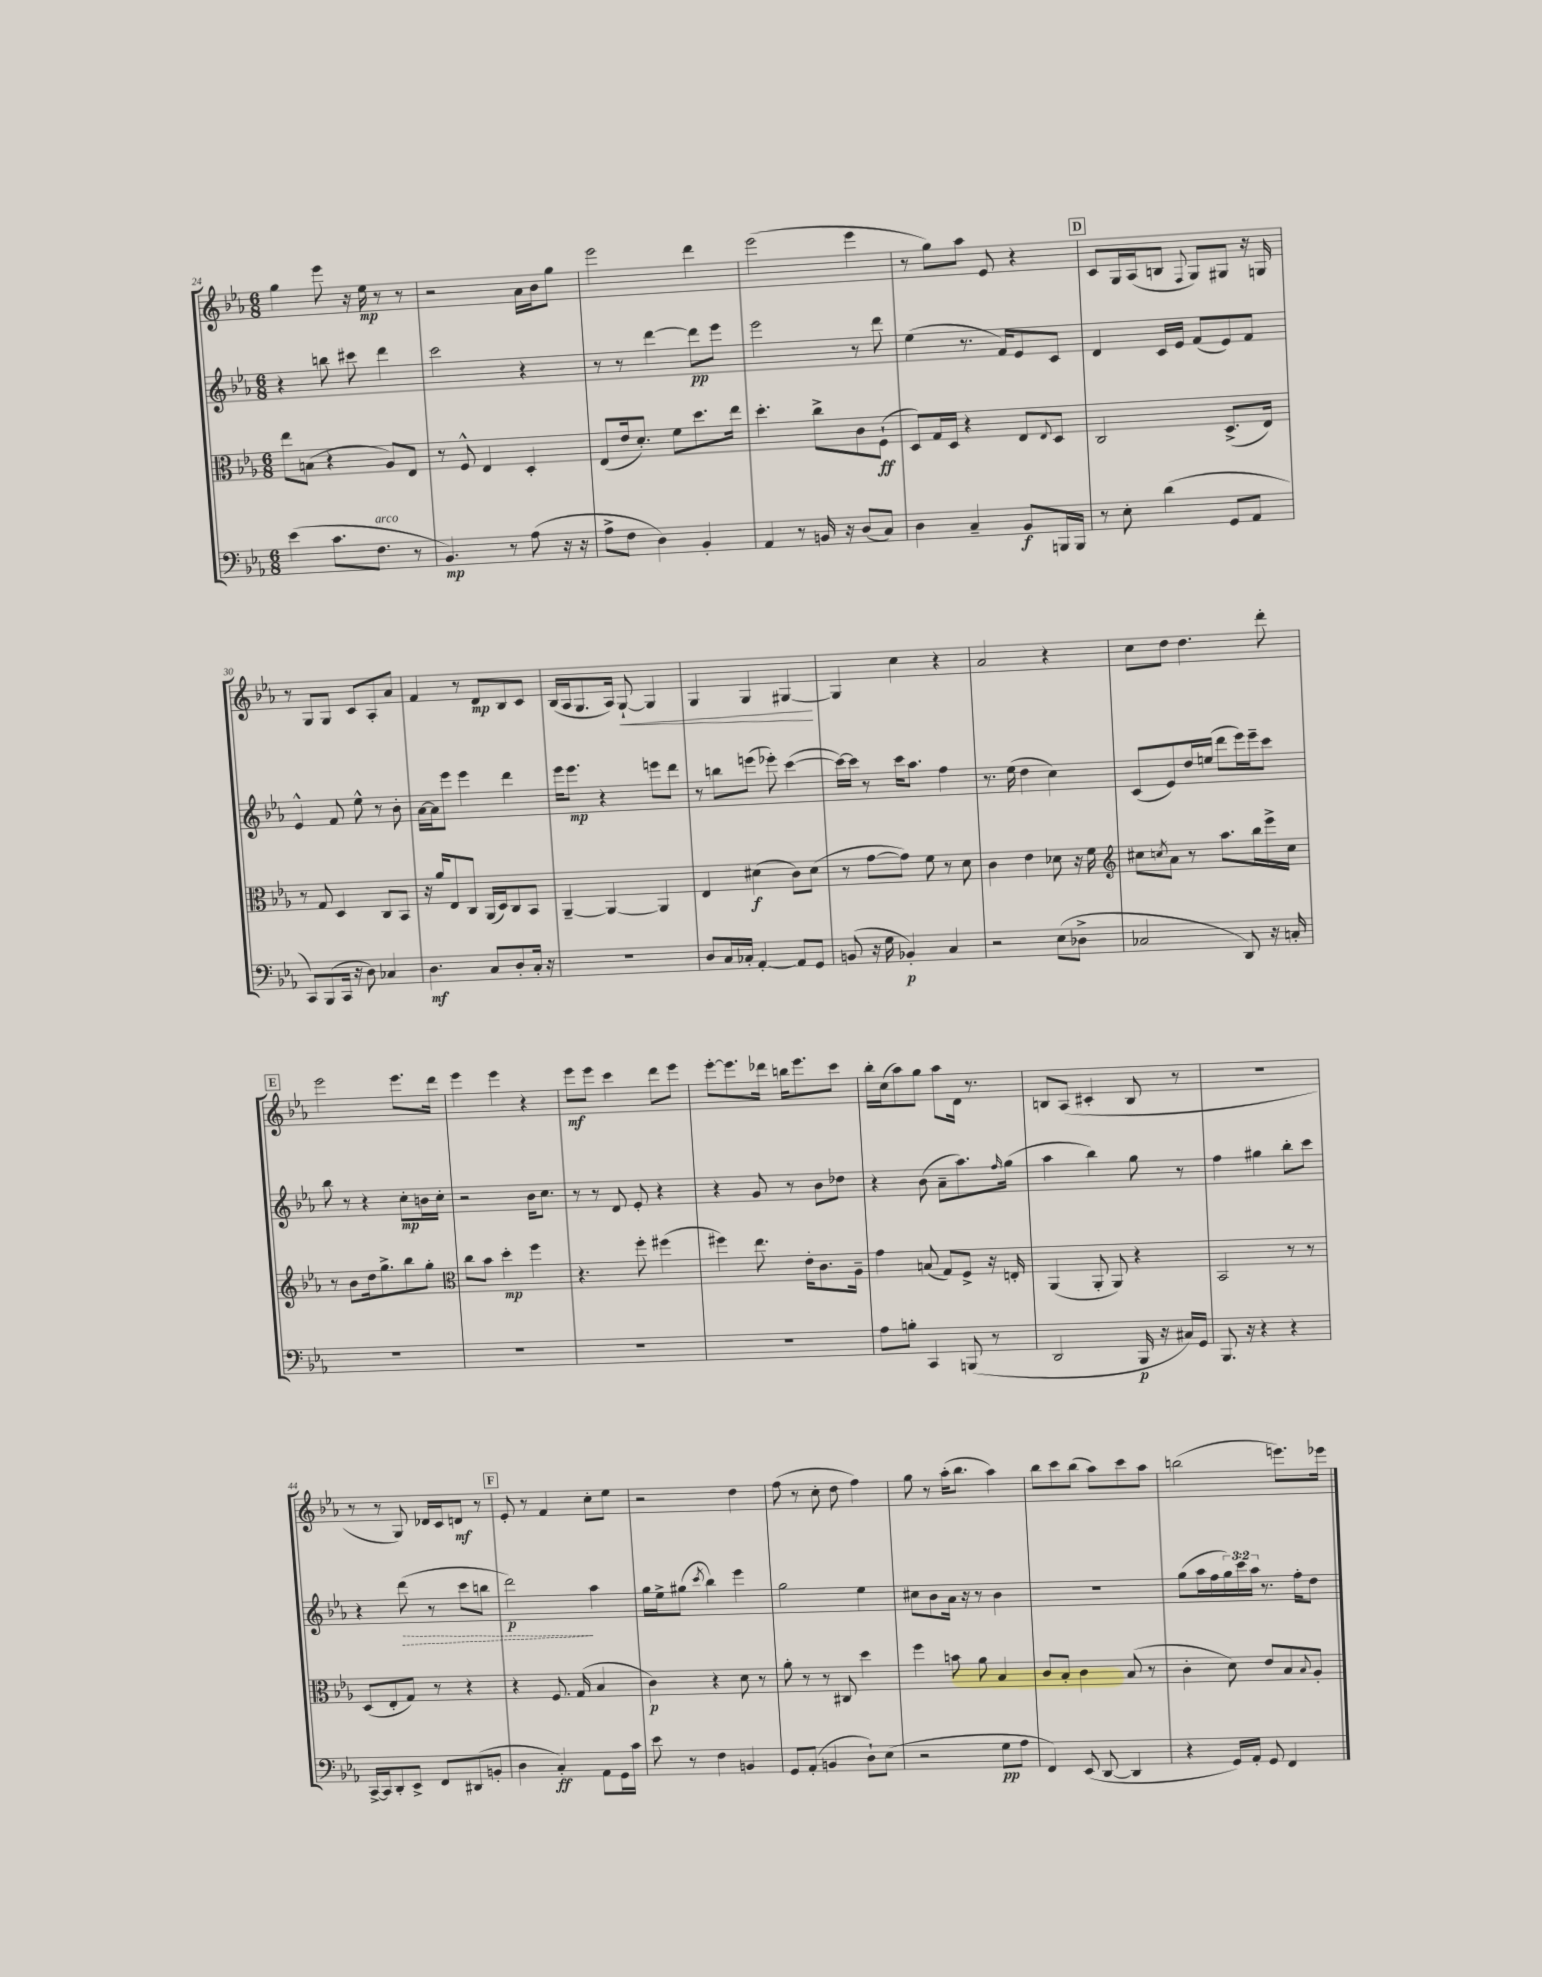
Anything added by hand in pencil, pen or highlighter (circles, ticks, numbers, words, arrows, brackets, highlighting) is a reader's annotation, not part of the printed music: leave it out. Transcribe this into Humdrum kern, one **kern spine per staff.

**kern	**dynam	**kern	**dynam	**kern	**dynam	**kern	**dynam
*part4	*part4	*part3	*part3	*part2	*part2	*part1	*part1
*staff4	*staff4	*staff3	*staff3	*staff2	*staff2	*staff1	*staff1
*clefF4	*	*clefC3	*	*clefG2	*	*clefG2	*
*k[b-e-a-]	*	*k[b-e-a-]	*	*k[b-e-a-]	*	*k[b-e-a-]	*
*M6/8	*	*M6/8	*	*M6/8	*	*M6/8	*
=24	=24	=24	=24	=24	=24	=24	=24
(4e-\	.	8ee-\L	.	4r	.	4gg\	.
.	.	(8Bn\J	.	.	.	.	.
8.c\L	.	4r	.	8bbn\	.	8eee-\	.
.	.	.	.	8ccc#X\	.	16r	.
!LO:TX:a:i:t=arco	!	!	!	!	!	!	!
8.F\J	.	.	.	.	.	16ee-\	mp
.	.	8A-/L)	.	4ddd\	.	8r	.
8r	.	8E-/J	.	.	.	8r	.
=25	=25	=25	=25	=25	=25	=25	=25
4.BB-/)	mp	8r	.	2ccc\	.	2r	.
.	.	8F^^/	.	.	.	.	.
.	.	4E-/	.	.	.	.	.
8r	.	.	.	.	.	.	.
(8A-\	.	4D'/	.	4r	.	16a-\LL	.
.	.	.	.	.	.	16b-\J	.
16r	.	.	.	.	.	8gg\J	.
16r	.	.	.	.	.	.	.
=26	=26	=26	=26	=26	=26	=26	=26
8A-^\L	.	(8E-/L	.	8r	.	2eee-\	.
8F\J	.	16e-/k	.	8r	.	.	.
.	.	8.d'/J)	.	.	.	.	.
4D\)	.	.	.	[4ddd\	.	.	.
.	.	8f\L	.	.	.	.	.
4BB-'/	.	8.dd\	.	8ddd\L]	pp	4ddd\	.
.	.	.	.	8eee-\J	.	.	.
.	.	16ee-\Jk	.	.	.	.	.
=27	=27	=27	=27	=27	=27	=27	=27
4AA-/	.	4.dd'\	.	2eee-\	.	(2eee-\	.
8r	.	.	.	.	.	.	.
16BBn/	.	8cc^\L	.	.	.	.	.
16r	.	.	.	.	.	.	.
(8D/L	.	8c\	.	8r	.	4eee-\	.
8C/J)	.	(8F`\J	ff	8ddd\	.	.	.
=28	=28	=28	=28	=28	=28	=28	=28
4D\	.	8D/L)	.	(4ee-\	.	8r	.
.	.	16G/L	.	.	.	8gg\L)	.
.	.	16D/JJ	.	.	.	.	.
4C~/	.	4r	.	8.r	.	8aa-\J	.
.	.	.	.	.	.	8e-/	.
.	.	.	.	16f/KL)	.	.	.
8BB-/L	f	8E-/L	.	8e-/	.	4r	.
.	.	8qqE-/	.	.	.	.	.
16BBBn/L	.	8D/J	.	8c/J	.	.	.
16BBB/JJ	.	.	.	.	.	.	.
!!LO:REH:place=s1:t=D
=29	=29	=29	=29	=29	=29	=29	=29
8r	.	2C/	.	4d/	.	8c/L	.
8E-'\	.	.	.	.	.	16G/L	.
.	.	.	.	.	.	(16A-/J	.
(4d\	.	.	.	16c/LL	.	8Bn/J	.
.	.	.	.	16e-/JJ	.	.	.
.	.	.	.	.	.	8qqF/	.
.	.	.	.	(8f/L	.	8G/L)	.
8GG/L	.	(8.D^/L	.	8e-/)	.	8G#X/J	.
8AA-/J	.	.	.	8f/J	.	16r	.
.	.	16E-/Jk)	.	.	.	16Gn/	.
!!LO:LB:g=z
=30	=30	=30	=30	=30	=30	=30	=30
8CC/L)	.	8r	.	4e-^^/	.	8r	.
(8BBB-/	.	8G/	.	.	.	8G/L	.
16CC/Jk	.	4D/	.	8f/	.	8G/J	.
16r	.	.	.	.	.	.	.
8D\)	.	.	.	8ee-^^\	.	8c/L	.
4C-X/	.	8C/L	.	8r	.	8A-'/	.
.	.	8BB-/J	.	8b-'\	.	8a-/J	.
=31	=31	=31	=31	=31	=31	=31	=31
4.D\	mf	16r	.	[16a-\LL	.	4f/	.
.	.	16a-/KL	.	16a-\J]	.	.	.
.	.	8E-/	.	8eee-\J	.	.	.
.	.	8C/J	.	4eee-\	.	8r	.
8C/L	.	(16AA-/LL	.	.	.	8d/L	mp
.	.	16D/J)	.	.	.	.	.
8D'/	.	8C/	.	4ddd\	.	8B-/	.
16C'/Jk	.	8BB-/J	.	.	.	8c/J	.
16r	.	.	.	.	.	.	.
=32	=32	=32	=32	=32	=32	=32	=32
2.r	.	[4AA-~/	.	16eee-\KL	.	(16B-/LL	.
.	.	.	.	8.eee-\J	mp	16A-/J	.
.	.	.	.	.	.	8.G/	.
.	.	4AA-/_	.	4r	.	.	.
.	.	.	.	.	.	16A-/Jk)	.
!	!	!	!	!	!	!	!LO:HP:b
.	.	.	.	.	.	[8G`/	<
.	.	4AA-/]	.	8eeen\L	.	4G/]	.
.	.	.	.	8ddd\J	.	.	.
=33	=33	=33	=33	=33	=33	=33	=33
8D/L	.	4E-/	.	8r	.	4G/	.
16C/L	.	.	.	8bbn\L	.	.	.
16C-X'/JJ	.	.	.	.	.	.	.
[4AA-'/	.	(4d#X\	f	(8eeen\J	.	4G/	.
.	.	.	.	8eee-X'\)	.	.	.
8AA-/L]	.	8c\L)	.	([4ccc\	.	[4G#X/	.
8GG/J	.	(8d#\J	.	.	.	.	.
.	.	.	.	.	.	.	[
=34	=34	=34	=34	=34	=34	=34	=34
(8BBn/	.	8r	.	16ccc\LL_)	.	4G#/]	.
.	.	.	.	16ccc\JJ]	.	.	.
16r	.	[8g\L	.	8r	.	.	.
16G\	.	.	.	.	.	.	.
4BB-X'/)	p	8g\J])	.	16ccc\KL	.	4cc\	.
.	.	.	.	8.aa-\J	.	.	.
.	.	8f\	.	.	.	.	.
4C/	.	8r	.	4ff\	.	4r	.
.	.	8d\	.	.	.	.	.
=35	=35	=35	=35	=35	=35	=35	=35
2r	.	4c\	.	8.r	.	2a-/	.
.	.	.	.	(16ee-\	.	.	.
.	.	4e-\	.	4dd\	.	.	.
(8E-\L	.	8d-X\	.	4cc\)	.	4r	.
8D-X^\J	.	16r	.	.	.	.	.
.	.	16f\	.	.	.	.	.
=36	=36	=36	=36	=36	=36	=36	=36
*	*	*clefG2	*	*	*	*	*
2C-X/	.	8cc#X\L	.	(8c/L	.	8cc\L	.
.	.	8qccn/	.	.	.	.	.
.	.	8a-\J	.	8e-/)	.	8dd\J	.
.	.	8r	.	16dd/L	.	4.dd\	.
.	.	.	.	(16een/JJ	.	.	.
.	.	8.aa-\L	.	8ddd\L	.	.	.
8DD/)	.	.	.	16eee-\L)	.	.	.
.	.	16bb-\L	.	16eee-~\J	.	.	.
16r	.	16eee-^\	.	8ccc\J	.	8ddd'\	.
16Cn'/	.	16cc\JJ	.	.	.	.	.
!!LO:LB:g=z
!!LO:REH:place=s1:t=E
=37	=37	=37	=37	=37	=37	=37	=37
2.r	.	8r	.	8bb-\	.	2eee-\	.
.	.	8b-\L	.	8r	.	.	.
.	.	16dd\k	.	4r	.	.	.
.	.	8.gg^\	.	.	.	.	.
.	.	8bb-\	.	8cc'\L	mp	8.eee-\L	.
.	.	8gg'\J	.	16bn\L	.	.	.
.	.	.	.	16cc'\JJ	.	16ddd\Jk	.
=38	=38	=38	=38	=38	=38	=38	=38
*	*	*clefC3	*	*	*	*	*
2.r	.	8cc\L	.	2r	.	4eee-\	.
.	.	8b-\J	.	.	.	.	.
.	.	4dd'\	mp	.	.	4eee-\	.
.	.	4ff\	.	16b-\KL	.	4r	.
.	.	.	.	8.cc\J	.	.	.
=39	=39	=39	=39	=39	=39	=39	=39
2.r	.	4.r	.	8r	.	8eee-\L	mf
.	.	.	.	8r	.	8eee-\J	.
.	.	.	.	8d/	.	4ccc\	.
.	.	8ff'\	.	8e-'/	.	.	.
.	.	(4ff#X\	.	4r	.	8ddd\L	.
.	.	.	.	.	.	8eee-\J	.
=40	=40	=40	=40	=40	=40	=40	=40
2.r	.	4ff#X\)	.	4r	.	[8eee-'\L	.
.	.	.	.	.	.	8.eee-\]	.
.	.	8.ee-\	.	8g/	.	.	.
.	.	.	.	.	.	16ddd-X\Jk	.
.	.	.	.	8r	.	16bbn\KL	.
.	.	16e-'\KL	.	.	.	8.eee-\	.
.	.	8.c\	.	8b-\L	.	.	.
.	.	.	.	8dd-X\J	.	8ccc\J	.
.	.	16A-~\Jk	.	.	.	.	.
=41	=41	=41	=41	=41	=41	=41	=41
8A-\L	.	4g\	.	4r	.	16bb-'\LL	.
.	.	.	.	.	.	(16cc\J	.
8Bn'\J	.	.	.	.	.	8aa-\)	.
4CC/	.	(8Bn/	.	(8b-\	.	8gg\J	.
.	.	8G/L)	.	8a-~\L	.	8aa-\L	.
(8BBBn/	.	8F^/J	.	8.aa-\)	.	16d\Jk	.
.	.	.	.	.	.	8.r	.
8r	.	16r	.	.	.	.	.
.	.	.	.	16qqff/	.	.	.
.	.	16En'/	.	(16gg\Jk	.	.	.
=42	=42	=42	=42	=42	=42	=42	=42
2DD/	.	(4AA-/	.	4aa-\	.	8Bn/L	.
.	.	.	.	.	.	(8A-/J	.
.	.	8AA-'/	.	4bb-\)	.	4c#X'/	.
.	.	8AA-/)	.	.	.	.	.
16BBB-/	p	4r	.	8gg\	.	8B/	.
16r	.	.	.	.	.	.	.
16C#X/LL)	.	.	.	8r	.	8r	.
16GG/JJ	.	.	.	.	.	.	.
=43	=43	=43	=43	=43	=43	=43	=43
8.BBB-/	.	2BB-/	.	4ff\	.	2.r	.
16r	.	.	.	.	.	.	.
4r	.	.	.	4gg#X\	.	.	.
4r	.	8r	.	8bb-'\L	.	.	.
.	.	8r	.	8ccc\J	.	.	.
!!LO:LB:g=z
=44	=44	=44	=44	=44	=44	=44	=44
[16CC^/LL	.	(8D/L	.	4r	.	8r	.
16CC/J]	.	.	.	.	.	.	.
8DD'/	.	8E-'/	.	.	.	8r	.
!	!	!	!	!	!LO:HP:b	!	!
8EE-^/J	.	8G/J)	.	(8ddd\	>	8G/)	.
8FF/L	.	8r	.	8r	.	16d-X/LL	.
.	.	.	.	.	.	16c/J	.
(8DD#X/	.	4r	.	8ccc\L	.	8dn/J	mf
8BBn'/J	.	.	.	8bbn\J	.	8r	.
!!LO:REH:place=s1:t=F
=45	=45	=45	=45	=45	=45	=45	=45
4D\	.	4r	.	2ddd\)	p	8e-'/	.
.	.	.	.	.	.	8r	.
4C'/)	ff	8.F/	.	.	.	4f/	.
.	.	(16G/	.	.	.	.	.
8AA-\L	.	4B-/	.	4aa-\	]	8cc'\L	.
16GG\L	.	.	.	.	.	8ee-\J	.
16c\JJ	.	.	.	.	.	.	.
=46	=46	=46	=46	=46	=46	=46	=46
8e-\	.	4c\)	p	16gg\LL	.	2r	.
.	.	.	.	16ee-^\J	.	.	.
8r	.	.	.	(8gg#X\J	.	.	.
.	.	.	.	8qccc/	.	.	.
4F\	.	4r	.	4bb-\)	.	.	.
4BBn/	.	8d\	.	4eee-\	.	4dd\	.
.	.	8r	.	.	.	.	.
=47	=47	=47	=47	=47	=47	=47	=47
8GG/L	.	8a-'\	.	2gg\	.	(8ff\	.
(8AA-'/J	.	8r	.	.	.	8r	.
4BBn/	.	8r	.	.	.	8cc'\	.
.	.	8C#X/	.	.	.	8dd\	.
8D`\L)	.	4dd\	.	4ee-\	.	4ff\)	.
(8E-\J	.	.	.	.	.	.	.
=48	=48	=48	=48	=48	=48	=48	=48
2r	.	4ff\	.	8cc#X\L	.	8gg\	.
.	.	.	.	8b-\	.	8r	.
.	.	8bn\	.	16a-\Jk	.	(16aa-'\KL	.
.	.	.	.	16r	.	8.bb-\J	.
.	.	8a-\	.	8r	.	.	.
8G\L	pp	4B-/	.	4b-\	.	4aa-\)	.
8A-\J	.	.	.	.	.	.	.
=49	=49	=49	=49	=49	=49	=49	=49
4FF/)	.	8c/L	.	2.r	.	8bb-\L	.
.	.	8B-'/J	.	.	.	8ccc\	.
(8EE-/	.	4c\	.	.	.	(8bb-\J	.
[8DD/	.	.	.	.	.	8aa-\L)	.
4DD/]	.	(8B-/	.	.	.	8ccc\	.
.	.	8r	.	.	.	8aa-\J	.
=50	=50	=50	=50	=50	=50	=50	=50
4r	.	4c'\	.	(8gg\L	.	(2bbn\	.
.	.	.	.	16aa-\L	.	.	.
.	.	.	.	16ff\	.	.	.
16GG/LL)	.	8d\)	.	24gg\)	.	.	.
.	.	.	.	24ccc\	.	.	.
16AA-'/JJ	.	.	.	.	.	.	.
.	.	.	.	24aa-\JJ	.	.	.
8GG/	.	8e-/L	.	8.r	.	.	.
4FF/	.	8B-/	.	.	.	8.eeen\L)	.
.	.	.	.	16ff'\KL	.	.	.
.	.	8qqB-/	.	.	.	.	.
.	.	8A-'/J	.	8dd\J	.	.	.
.	.	.	.	.	.	16eee-X\Jk	.
==	==	==	==	==	==	==	==
*-	*-	*-	*-	*-	*-	*-	*-
